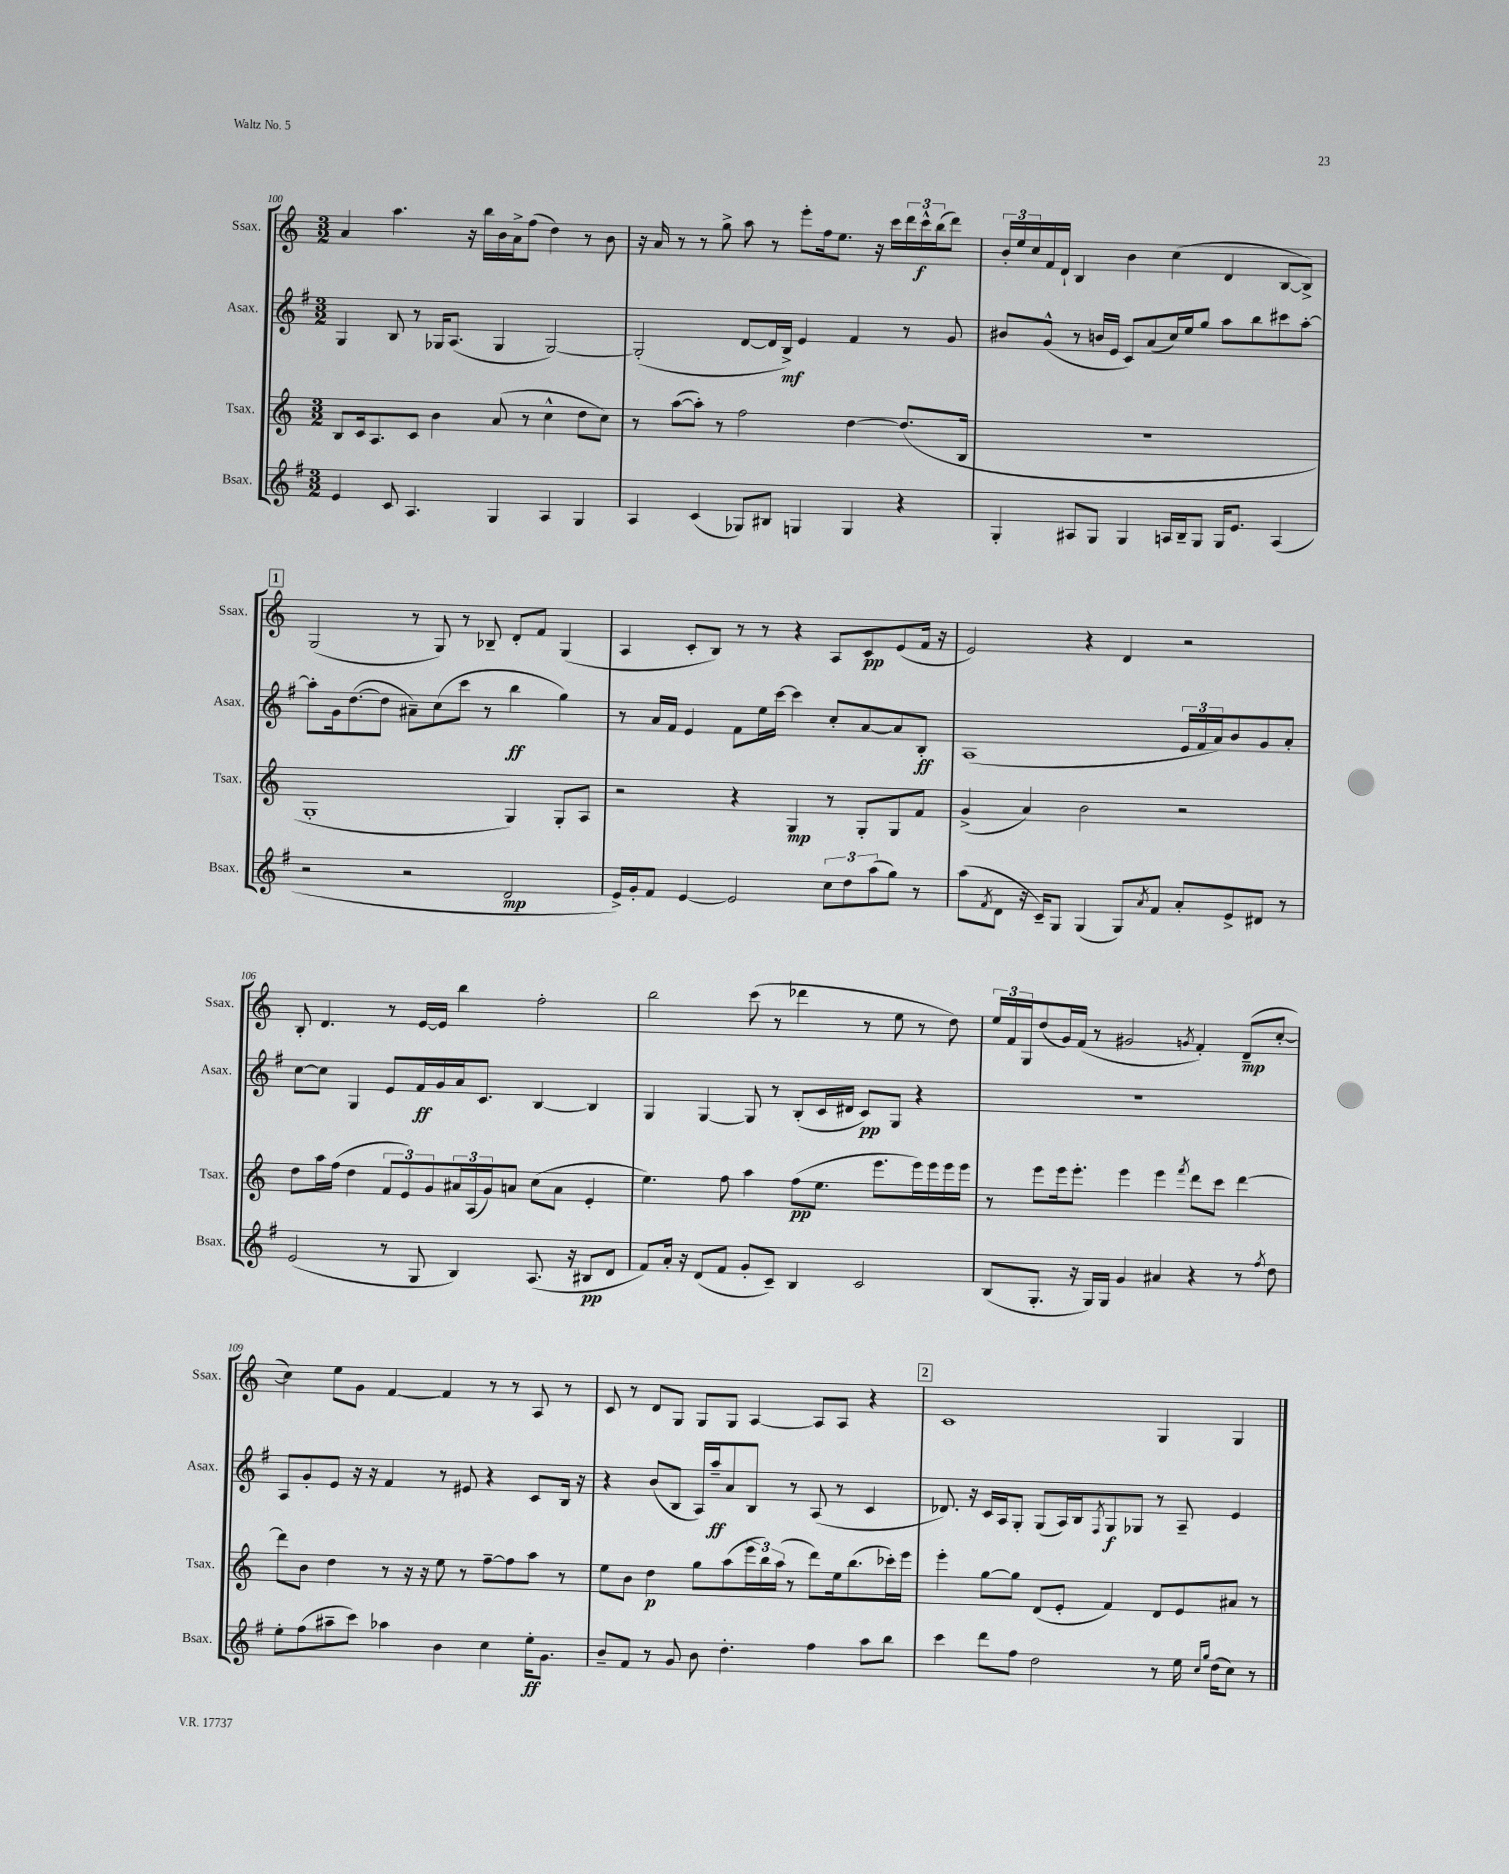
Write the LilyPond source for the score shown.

<<
\new StaffGroup <<
\new Staff = "s0" \with { instrumentName = "Ssax." shortInstrumentName = "Ssax." } {
    \clef treble \key c \major \numericTimeSignature \time 3/2
    a'4 a''4. r16 b''16 b'16 a'16-> f''8( d''4) r8 b'8 |
    r16 a'16 r8 r8 g''8-> a''8 r8 e'''8-. f''16 e''8. r16 c'''16 \tuplet 3/2 { d'''16 c'''16-^\f b''16( } d'''8) |
    \tuplet 3/2 { b'16-. e''16 c''16 } f'16 d'16-! b4 b'4 c''4( d'4 b8~ b8->) |
    \mark \markup { \box "1" } g2( r8 g8) r8 bes8-- d'8-. f'8 g4( |
    a4 c'8-. b8) r8 r8 r4 a8 c'8\pp e'8( f'16 r16 |
    e'2) r4 d'4 r2 |
    b8-. d'4. r8 e'16~ e'16 b''4 f''2-. |
    b''2 c'''8( r8 des'''4 r8 e''8 r8 d''8) |
    \tuplet 3/2 { e''16 f'16 g16 } d''8( g'16) f'16( r8 gis'2 \acciaccatura { g'8 } f'4-.) d'8--\mp( c''8~-. |
    c''4) e''8 g'8 f'4~ f'4 r8 r8 a8 r8 |
    c'8 r8 d'8 g8 g8 g8 a4~ a8 a8 r4 |
    \mark \markup { \box "2" } c'1 g4 g4 \bar "|." |
}
\new Staff = "s1" \with { instrumentName = "Asax." shortInstrumentName = "Asax." } {
    \clef treble \key g \major \numericTimeSignature \time 3/2
    g4 b8 r8 ges16 a8.( ges4 ges2~) |
    ges2-.( d'8~ d'16 b16->\mf) e'4 fis'4 r8 g'8 |
    bis'8 g'8-^( r8 b'16 e'16 c'8) a'8( c''16) e''16 g''8 a''8 b''8 cis'''8 a''8~-. |
    \mark \markup { \box "1" } a''8-. g'16 d''8.~( d''8 ais'8--) c''8( c'''8 r8 b''4\ff g''4) |
    r8 a'16 fis'16 e'4 fis'8 e''16 c'''16~ c'''4 c''8-. a'8~ a'8 b8-.\ff |
    a1( \tuplet 3/2 { e'16 fis'16 a'16) } b'8 g'8 a'8-. |
    c''8~ c''8 g4 e'8 fis'16\ff g'16 a'16 c'8. b4~ b4 |
    g4 g4~ g8 r8 b8-.( c'16 dis'16 c'8\pp) g8 r4 |
    R1. |
    a8 g'8-. e'8 r16 r16 fis'4 r8 eis'8 r4 c'8 b16 r16 |
    r4 b'8( b8 a16) a''16--\ff a'8 b8 r8 a8( r8 c'4 |
    \mark \markup { \box "2" } des'8.) r16 c'16 a16 g8-. g8( a16) b16 \acciaccatura { fis8 } g8\f ges8 r8 a8-- e'4 \bar "|." |
}
\new Staff = "s2" \with { instrumentName = "Tsax." shortInstrumentName = "Tsax." } {
    \clef treble \key c \major \numericTimeSignature \time 3/2
    b8 c'16 a8. c'8 b'4 a'8( r8 c''4-^ d''8 c''8) |
    r8 a''8~( a''8-.) r8 f''2 d''4~ d''8.( b16 |
    R1. |
    \mark \markup { \box "1" } g1-. g4) g8-. a8 |
    r2 r4 g4\mp r8 g8-. g8 f'8 |
    g'4->( a'4) b'2 r2 |
    d''8 a''16 f''16( d''4 \tuplet 3/2 { f'8 e'8) g'8 } \tuplet 3/2 { ais'16 a16( g'16) } a'8 c''8( a'8 e'4-. |
    e''4.) f''8 a''4 f''8\pp( e''8. e'''8. e'''16) e'''16 e'''16 e'''16 |
    r8 e'''8 e'''16 e'''8.-. e'''4 e'''4 \acciaccatura { f'''8 } d'''8 c'''8 d'''4~ |
    d'''8 b'8 d''4 r8 r16 r16 e''8 r8 f''8~-- f''8 a''8 r8 |
    e''8 b'8 d''4\p g''8 a''8( \tuplet 3/2 { e'''16 b''16) a''16( } r8 d'''8) e''16 b''8.( ces'''16-.) e'''16 |
    \mark \markup { \box "2" } e'''4-. g''8~ g''8 d'8( e'8-. f'4) d'8 e'8 ais'8 r8 \bar "|." |
}
\new Staff = "s3" \with { instrumentName = "Bsax." shortInstrumentName = "Bsax." } {
    \clef treble \key g \major \numericTimeSignature \time 3/2
    e'4 c'8 a4. g4 a4 g4 |
    a4 c'4( ges8) bis8 g4 g4 r4 |
    g4-. ais8 g8 g4 a16 b16-- g8 g16 e'8. a4( |
    \mark \markup { \box "1" } r2 r2 d'2\mp |
    e'16->) g'16-. fis'8 e'4~ e'2 \tuplet 3/2 { c''8 d''8 a''8( } g''8) r8 |
    a''8( \acciaccatura { fis'8 } d'8 r16 c'16--) g8 g4( g8) \acciaccatura { a'8 } fis'8 a'8-. e'8-> dis'8 r8 |
    e'2( r8 g8 b4) a8.( r16 bis8\pp d'8 |
    fis'8) a'16-. r16 d'8( fis'8 g'8-. c'8--) b4 c'2 |
    b8( g8.-. r16 g16) g16 g'4 ais'4 r4 r8 \acciaccatura { fis''8 } d''8 |
    e''8-. fis''8( ais''8-- c'''8) aes''4 b'4 c''4 e''16-.\ff g'8. |
    b'8-- fis'8 r8 g'8 b'8 d''4.-. fis''4 a''8 b''8 |
    \mark \markup { \box "2" } c'''4 d'''8 fis''8 d''2 r8 e''16 \grace { c''16 g''16 } d''16( c''8) r8 \bar "|." |
}
>>
>>
\layout { \context { \Score currentBarNumber = #100 } }
